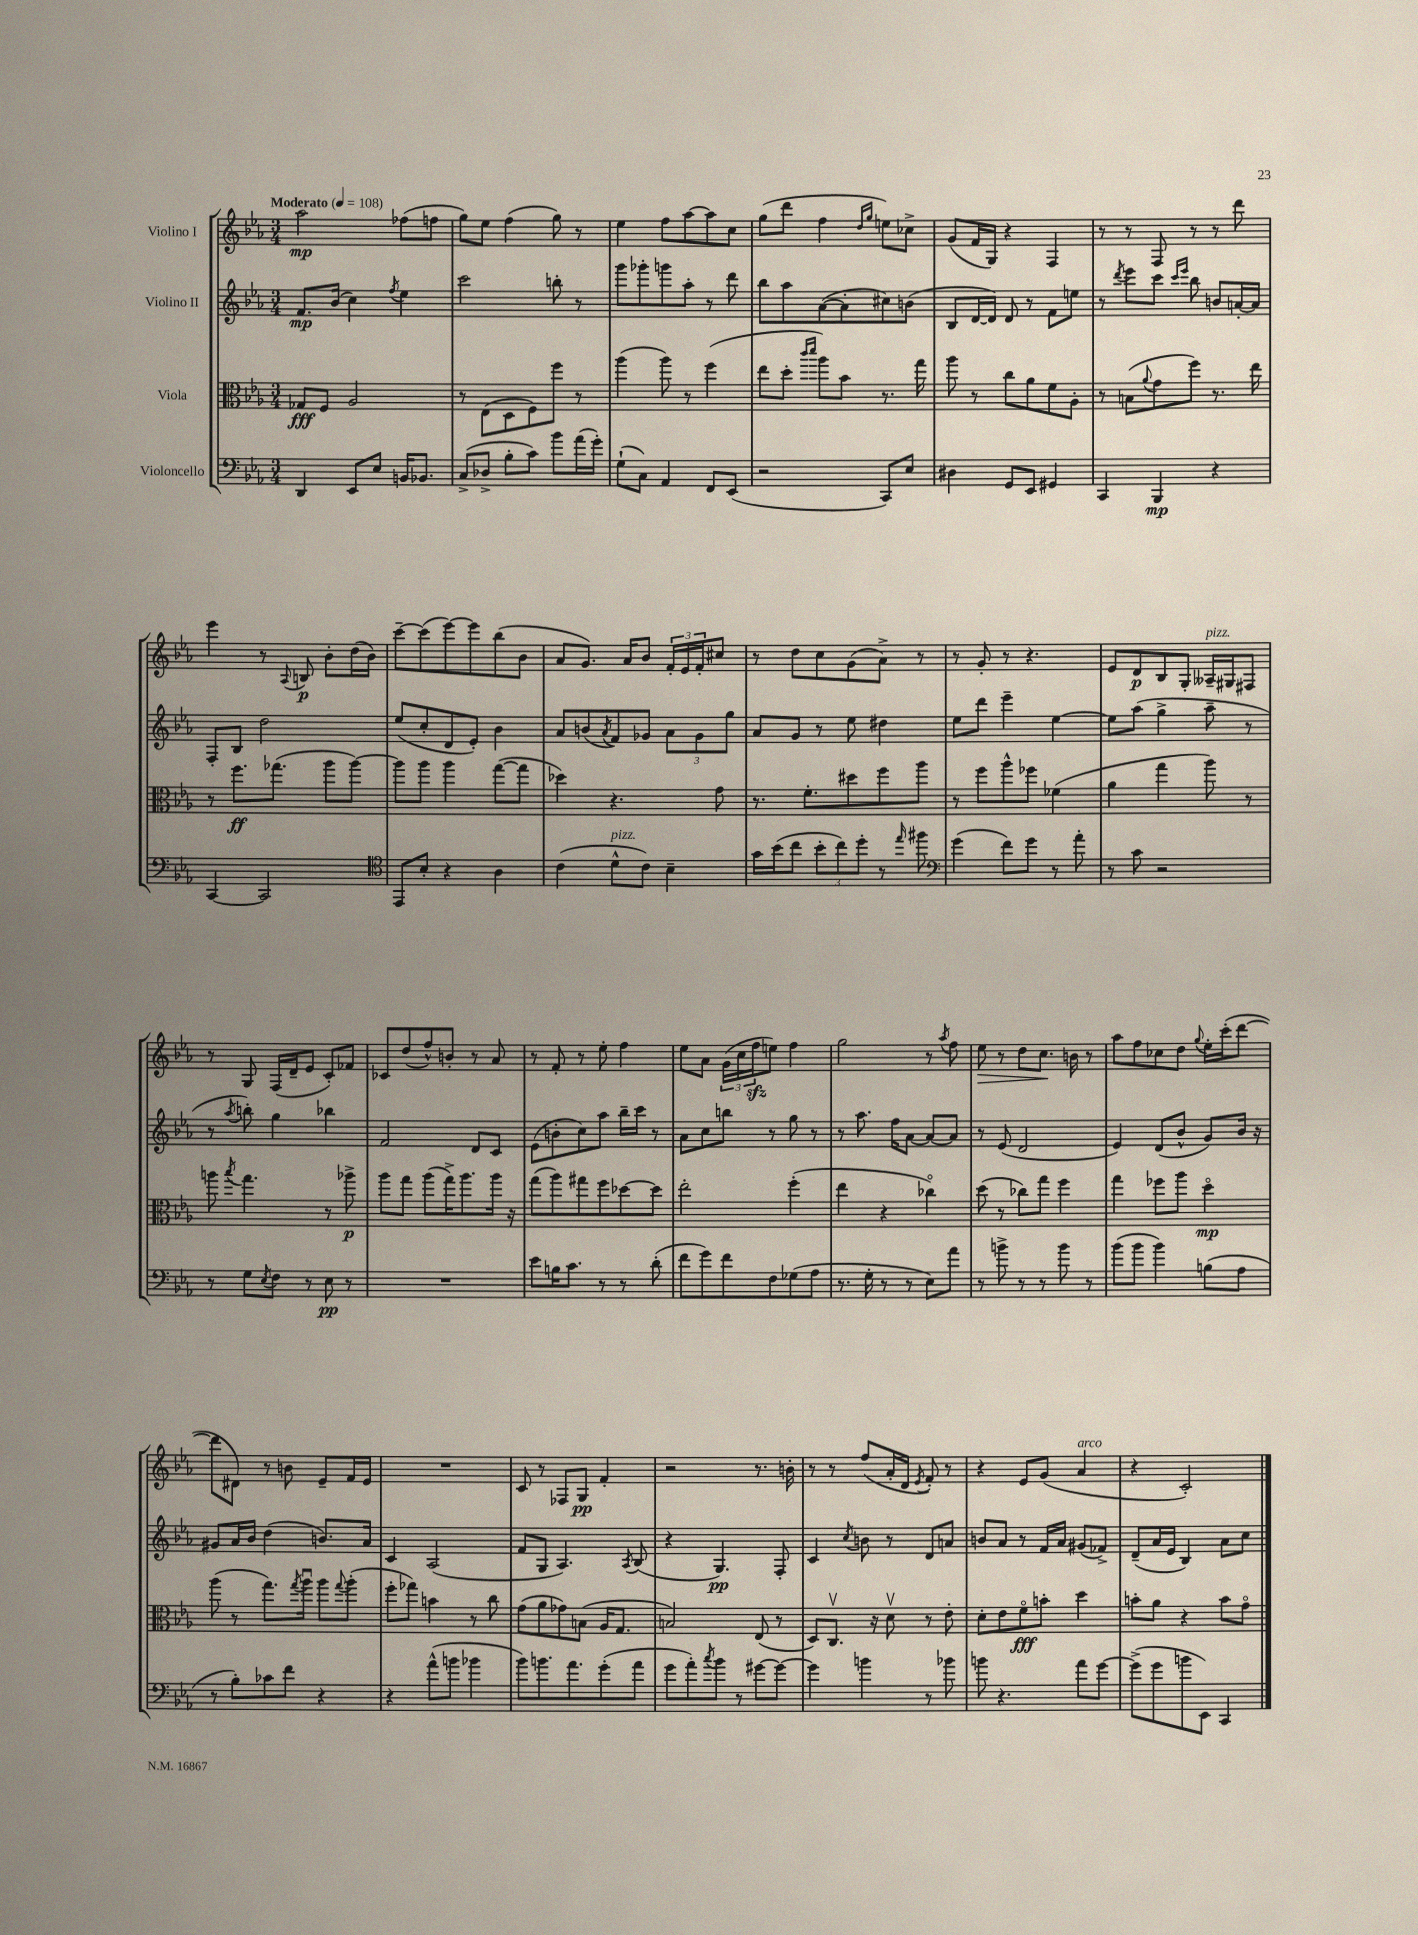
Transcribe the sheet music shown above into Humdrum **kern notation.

**kern	**kern	**kern	**kern
*staff4	*staff3	*staff2	*staff1
*clefF4	*clefC3	*clefG2	*clefG2
*k[b-e-a-]	*k[b-e-a-]	*k[b-e-a-]	*k[b-e-a-]
*M3/4	*M3/4	*M3/4	*M3/4
*MM108	*MM108	*MM108	*MM108
4DD	8G-	8.f	2aa-
.	8F	.	.
.	.	(16b-	.
8EE-	2A-	4cc)	.
8E-	.	.	.
.	.	8qff	.
16BB	.	4ee-	(8ff-
8.BB-	.	.	.
.	.	.	8ff
=	=	=	=
(8C^	8r	2ccc	8gg)
8D-^	(8E-	.	8ee-
8B-'	8D	.	(4ff
8c)	8F)	.	.
8b-	8ff	8bb'	8gg)
(16a-	8r	8r	8r
16g')	.	.	.
=	=	=	=
(8G`	(4aa-	8ggg	4ee-
8C)	.	8ggg-'	.
4AA-	8aa-)	8ggg	8ff
.	8r	8aa-'	[8aa-
8FF	(4ff	8r	8aa-]
(8EE-	.	8ddd	8cc
=	=	=	=
2r	8ee-	8bb-	(8gg
.	8dd'	8aa-	8ddd
.	16qqccc	.	.
.	16qqddd	.	.
.	8aa-)	([8a-	4ff
.	8b-	8a-']	.
.	.	.	16qqdd
.	.	.	16qqgg
8CC)	8.r	8cc#)	8ee)
8E-	.	(8b	8cc-^
.	16gg	.	.
=	=	=	=
4D#	8aa-	8B-	(8g
.	8r	[16d	16f
.	.	16d])	16G)
8GG	8cc	8d	4r
8EE-	8a-	8r	.
4GG#	8f	8f	4F
.	8A-'	8ee	.
=	=	=	=
4CC	8r	8r	8r
.	.	8qddd	.
.	(8B	8eee-	8r
.	8qqa-	.	.
4BBB-	8g	8ccc	8F
.	.	16qqccc	.
.	.	16qqeee-	.
.	8ff)	8bb-	8r
4r	8.r	8b	8r
.	.	[16a'	8ddd
.	16ee-	16a]	.
=	=	=	=
[4CC	8r	8F'	4eee-
.	8.ff	8B-	.
2CC]	.	2dd	8r
.	(8.gg-	.	.
.	.	.	8qqA-
.	.	.	8B
.	8aa-	.	8b-'
.	[8aa-)	.	(16dd
.	.	.	16b-)
=	=	=	=
*clefC4	*	*	*
8EE-	8aa-]	(8ee-	[8ccc~
8B-'	8aa-	8cc'	(8ccc]
4r	4aa-	8d	[8eee-)
.	.	8e-')	8eee-]
4A-	([8gg	4b-	(8bb-
.	8gg]	.	8b-
=	=	=	=
(4c	4dd-)	8a-	8a-
.	.	(8b	8.g)
.	.	8qa-	.
8d^^	4.r	8f)	.
.	.	.	16a-
8c)	.	8g-	8b-
4B-~	.	12a-	24f'
.	.	.	24e-
.	.	12g-	24f'
.	8g	.	8cc#
.	.	12gg	.
=	=	=	=
16g	8.r	8a-	8r
(16b-	.	.	.
8cc	.	8g	8dd
.	8.f'	.	.
12b-'	.	8r	8cc
12cc)	.	.	.
.	8dd#	8ee-	(8g
12dd'	.	.	.
8r	8ff	4dd#	8a-^)
16qqee-	.	.	.
8ff#	8aa-	.	8r
=	=	=	=
*clefF4	*	*	*
(4g	8r	8ee-	8r
.	8ff	8ddd	8g'
8f)	8aa-^^	4eee-~	8r
8g	8ff-	.	4.r
8r	(4f-	[4ee-	.
8a-'	.	.	.
=	=	=	=
8r	4a-	8ee-]	8e-
8c	.	(8aa-	8d
2r	4gg	4gg^	8B-
.	.	.	8G'
.	8aa-)	8aa-~	16A--~
.	.	.	16G#
.	8r	8r	8F#
=	=	=	=
8r	8aa	8r	8r
.	8qbb-	8qaa-	.
8G	4.gg	8bb')	8G
8qE-	.	.	.
8F	.	4gg	(16F
.	.	.	16d~
8r	.	.	8e-
8E-	8r	4bb-	8c')
8r	8aa-^	.	8f-
=	=	=	=
2.r	8aa-	2f	8c-
.	8gg	.	(8dd
.	(8aa-	.	8ff^^)
.	16gg^)	.	8b'
.	8.aa-	.	.
.	.	8d	8r
.	16aa-	8c	8a-
.	16r	.	.
=	=	=	=
8e-	(8gg	(8e-	8r
16B	8aa-)	8b'	8f'
8.c	.	.	.
.	8gg#	8cc)	8r
8r	8ff	8aa-	8ee-'
8r	[8dd-	16bb-~	4ff
.	.	16ccc	.
(8d'	8dd-]	8r	.
=	=	=	=
8f	2ee-'	8a-	8ee-
8g)	.	8cc	8a-
8f	.	8bb	(24g
.	.	.	24cc
.	.	.	24ff
8F	.	8r	8ee)
(8G-	(4ff'	8gg	4ff
8A-	.	8r	.
=	=	=	=
8.r	4ee-	8r	2gg
.	.	8.aa-	.
16G'	.	.	.
8r	4r	.	.
.	.	16ff	.
8r	.	[8a-	.
8E-)	4cc-o)	8a-_	8r
.	.	.	8qaa-
8a-	.	8a-]	8ff
=	=	=	=
8r	(8dd	8r	8ee-
8b^	8r	(8e-	8r
8r	8cc-)	2d	8dd
8r	8gg	.	8.cc
8b	4ff	.	.
.	.	.	16b
8r	.	.	8r
=	=	=	=
(8b-	4gg	4e-)	8aa-
8b-	.	.	8ff
4b-)	8ff-	(8d	8cc-
.	8aa-	8b-^^	8dd
.	.	.	8qqgg
(8B	4ddo	8g)	16ee-'
.	.	.	(16ccc'
8A-	.	16b-	[8ddd
.	.	16r	.
=	=	=	=
8r	(8aa-	8g#	8ddd]
8B-')	8r	16a-	8d#)
.	.	16b-	.
8c-	8.gg)	(4dd	8r
8f	.	.	8b
.	8qgg	.	.
.	16aa-u	.	.
4r	8aa-	8.b)	8e-~
.	8qqgg	.	.
.	(8aa-'	.	16f
.	.	16a-	16e-
=	=	=	=
4r	8ff'	4c	2.r
.	8gg-)	.	.
(8a-^^	4b	(2A-	.
8b	.	.	.
4b-	8r	.	.
.	8cc	.	.
=	=	=	=
8b-)	(8g	8f	8c
8.b	8a-	8G	8r
.	8g-)	4.A-)	8F-
8.a-	.	.	.
.	(8B	.	8G
(8g'	16A-	.	4f'
.	8.G	.	.
.	.	8qA-	.
8a-	.	(8B-	.
=	=	=	=
8g	2B)	4r	2r
8a-')	.	.	.
8qcc	.	.	.
8b-	.	4.G)	.
8r	.	.	.
[8g#	(8E-	.	8.r
8g#_	8r	8F'	.
.	.	.	16b'
=	=	=	=
4g#]	8D)	4c	8r
.	8.Cv	.	8r
.	.	8qcc	.
4b	.	8b	(8ff
.	16r	.	.
.	8dv	8r	16a-'
.	.	.	16d
.	.	.	8qe-
8r	8r	8d	8f')
8b-	8e-'	8a	8r
=	=	=	=
8b	8d'	8b	4r
4.r	8e-	8a-	.
.	8fo	8r	8e-
.	8b'	16f	(8g
.	.	16a-	.
8a-	4dd	(8g#	4a-
[8g	.	8f-^)	.
=	=	=	=
(8g^]	8b'	(8d~	4r
8g	8a-	16a-	.
.	.	16e-	.
8b	4r	4B-)	2c')
8EE-)	.	.	.
4CC	8b	8a-	.
.	8go	8cc	.
==	==	==	==
*-	*-	*-	*-
